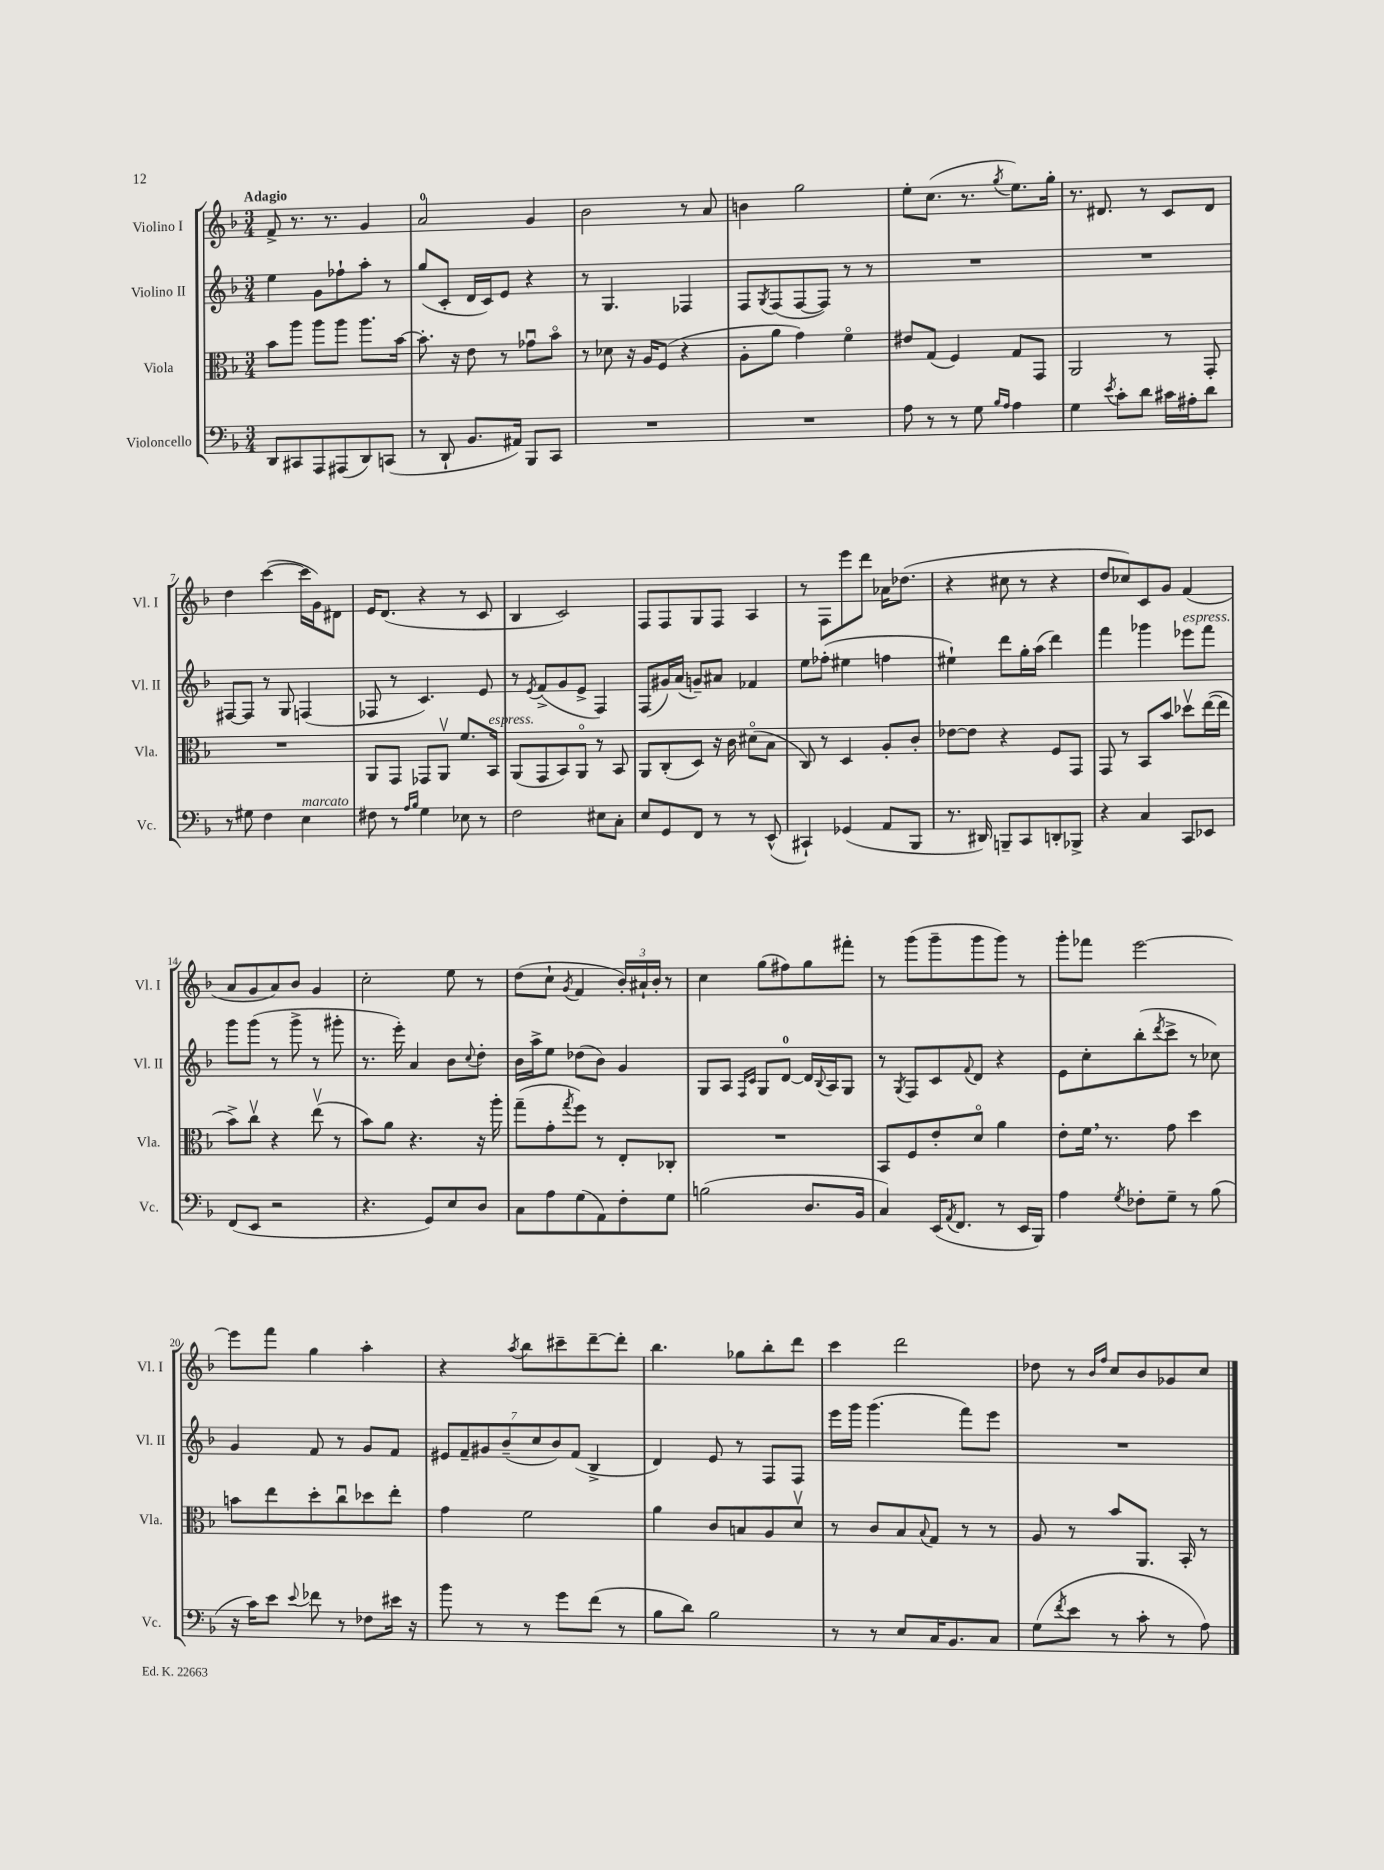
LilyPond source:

<<
\new StaffGroup <<
\new Staff = "s0" \with { instrumentName = "Violino I" shortInstrumentName = "Vl. I" } {
    \clef treble \key f \major \numericTimeSignature \time 3/4 \tempo "Adagio"
    f'8-> r8. r8. g'4 |
    a'2-0 g'4 |
    bes'2 r8 a'8 |
    b'4 g''2 |
    e''8-. c''8.( r8. \acciaccatura { g''8 } e''8.) g''16-. |
    r8. dis'8. r8 c'8 dis'8 |
    d''4 c'''4~( c'''16 g'16) dis'8 |
    e'16 d'8.( r4 r8 c'8 |
    bes4 c'2) |
    f8 f8 g8 f8 a4 |
    r8 f8 e'''8 d'''8 aes'16 des''8.( |
    r4 cis''8 r8 r4 |
    d''8 ces''8) c'8 g'8 f'4( |
    a'8 g'8 a'8) bes'8 g'4 |
    c''2-. e''8 r8 |
    d''8( c''8-! \acciaccatura { g'8 } f'4 \tuplet 3/2 { bes'16-.) ais'16-! bes'16-. } r8 |
    c''4 g''8( fis''8) g''8 fis'''8-. |
    r8 g'''8( g'''8-- g'''8 g'''8) r8 |
    g'''8-. fes'''8 e'''2~ |
    e'''8 f'''8 g''4 a''4-. |
    r4 \acciaccatura { a''8 } bes''8 cis'''8-- d'''8~-- d'''8-. |
    bes''4. ges''8 bes''8-. d'''8 |
    c'''4 d'''2 |
    des''8 r8 \grace { bes'16 f''16 } c''8 bes'8 ges'8 c''8 \bar "|." |
}
\new Staff = "s1" \with { instrumentName = "Violino II" shortInstrumentName = "Vl. II" } {
    \clef treble \key f \major \numericTimeSignature \time 3/4
    e''4 g'8 fes''8-! a''8-. r8 |
    g''8( c'8-. d'16 c'16) e'8 r4 |
    r8 g4. fes4 |
    f8 \acciaccatura { g8 } f8( f8~ f8) r8 r8 |
    R2. |
    R2. |
    fis8~ fis8 r8 g8 f4( |
    fes8 r8 c'4.) e'8 |
    r8 \acciaccatura { e'8 } f'8->( g'8 e'8-> f4) |
    f8( gis'16) a'16( g'8--) ais'8 fes'4 |
    e''8 fes''8-.( eis''4 f''4 |
    eis''4-!) d'''8 g''16-. a''16( d'''4) |
    f'''4 ges'''4 ees'''8^\markup { \italic "espress." } f'''8 |
    g'''8 g'''8( r8 g'''8-> r8 gis'''8-. |
    r8. e'''16-.) a'4 bes'8 \appoggiatura { c''8 } d''8-. |
    bes'16 a''16-> e''8 des''8( bes'8) g'4 |
    g8 a8 \grace { f16 c'16 } g8 d'8-0~ d'16 \appoggiatura { bes8 } a16 g8 |
    r8 \acciaccatura { g8 } f8 c'8 \appoggiatura { f'8 } d'8 r4 |
    e'8 c''8-. bes''8-.( \acciaccatura { d'''8 } c'''8-> r8 ces''8) |
    g'4 f'8 r8 g'8 f'8 |
    \tuplet 7/4 { eis'8 f'8-- gis'8 bes'8--( c''8 bes'8) f'8( } bes4-> |
    d'4) e'8 r8 f8 f8 |
    e'''16 g'''16 g'''4.( f'''8) e'''8 |
    R2. \bar "|." |
}
\new Staff = "s2" \with { instrumentName = "Viola" shortInstrumentName = "Vla." } {
    \clef alto \key f \major \numericTimeSignature \time 3/4
    bes'8 a''8 a''8 a''8 a''8. bes'16~ |
    bes'8.-. r16 e'8 r8 ges'8\downbow bes'8\flageolet |
    r8 des'8 r16 a16 f8( r4 |
    a8-. a'8 g'4) f'4\flageolet |
    eis'8 g8( f4) g8 g,8 |
    a,2 r8 g,8-. |
    R2. |
    a,8 g,8 ges,8 a,8\upbow f'8. bes,16^\markup { \italic "espress." } |
    a,8( g,8 bes,8) a,8\flageolet r8 bes,8 |
    a,8 c8-.( d8) r16 c'16 dis'8\flageolet( bes8 |
    c8) r8 d4 a8-. c'8-. |
    ees'8~ ees'8 r4 f8 g,8 |
    g,8 r8 bes,8 bes'8 des''8\upbow e''16~( e''16 |
    bes'8->) c''8\upbow r4 e''8\upbow( r8 |
    bes'8) a'8 r4. r16 a''16-. |
    g''8--( g'8-. \acciaccatura { g''8 } f''8) r8 e8-. ces8-. |
    R2. |
    bes,8 f8 e'8-. d'8\flageolet a'4 |
    e'8-. f'16 \breathe r8. g'8 d''4 |
    b'8 e''8 d''8-. c''8\downbow des''8 e''8-. |
    g'4 f'2 |
    a'4 c'8 b8 a8 d'8\upbow |
    r8 c'8 bes8 \appoggiatura { bes8 } g8 r8 r8 |
    a8 r8 bes'8 a,8. bes,16-. r8 \bar "|." |
}
\new Staff = "s3" \with { instrumentName = "Violoncello" shortInstrumentName = "Vc." } {
    \clef bass \key f \major \numericTimeSignature \time 3/4
    d,8 cis,8 a,,8 ais,,8( d,8) c,8( |
    r8 d,8-! bes,8. ais,16) bes,,8 c,8 |
    R2. |
    R2. |
    a8 r8 r8 g8 \grace { bes16 a16 } a4 |
    g4 \acciaccatura { e'8 } c'8-. d'8 cis'16 ais16-. d'8 |
    r8 gis8 f4 e4^\markup { \italic "marcato" } |
    fis8 r8 \grace { a16 bes16 } g4 ees8 r8 |
    f2 eis8 c8-. |
    e8 g,8 f,8 r8 r8 e,8-^( |
    cis,4-!) ges,4( a,8 bes,,8 |
    r8. dis,16) b,,8-- c,8 d,8-. bes,,8-> |
    r4 c4 c,8 ees,8 |
    f,8( e,8 r2 |
    r4. g,8) e8 d8 |
    c8 a8 g8( a,8) f8-. g8 |
    b2( d8. bes,16 |
    c4) e,16( \acciaccatura { a,8 } f,8. r8 e,16 bes,,16) |
    a4 \acciaccatura { g8 } fes8-. g8-- r8 bes8( |
    r16 c'16) e'8 \appoggiatura { e'8 } fes'8 r8 fes8 eis'16 r16 |
    bes'8 r8 r8 g'8 f'8( r8 |
    bes8 d'8) bes2 |
    r8 r8 e8 c16 bes,8. c8 |
    g8( \acciaccatura { f'8 } e'8 r8 c'8-. r8 a8) \bar "|." |
}
>>
>>
